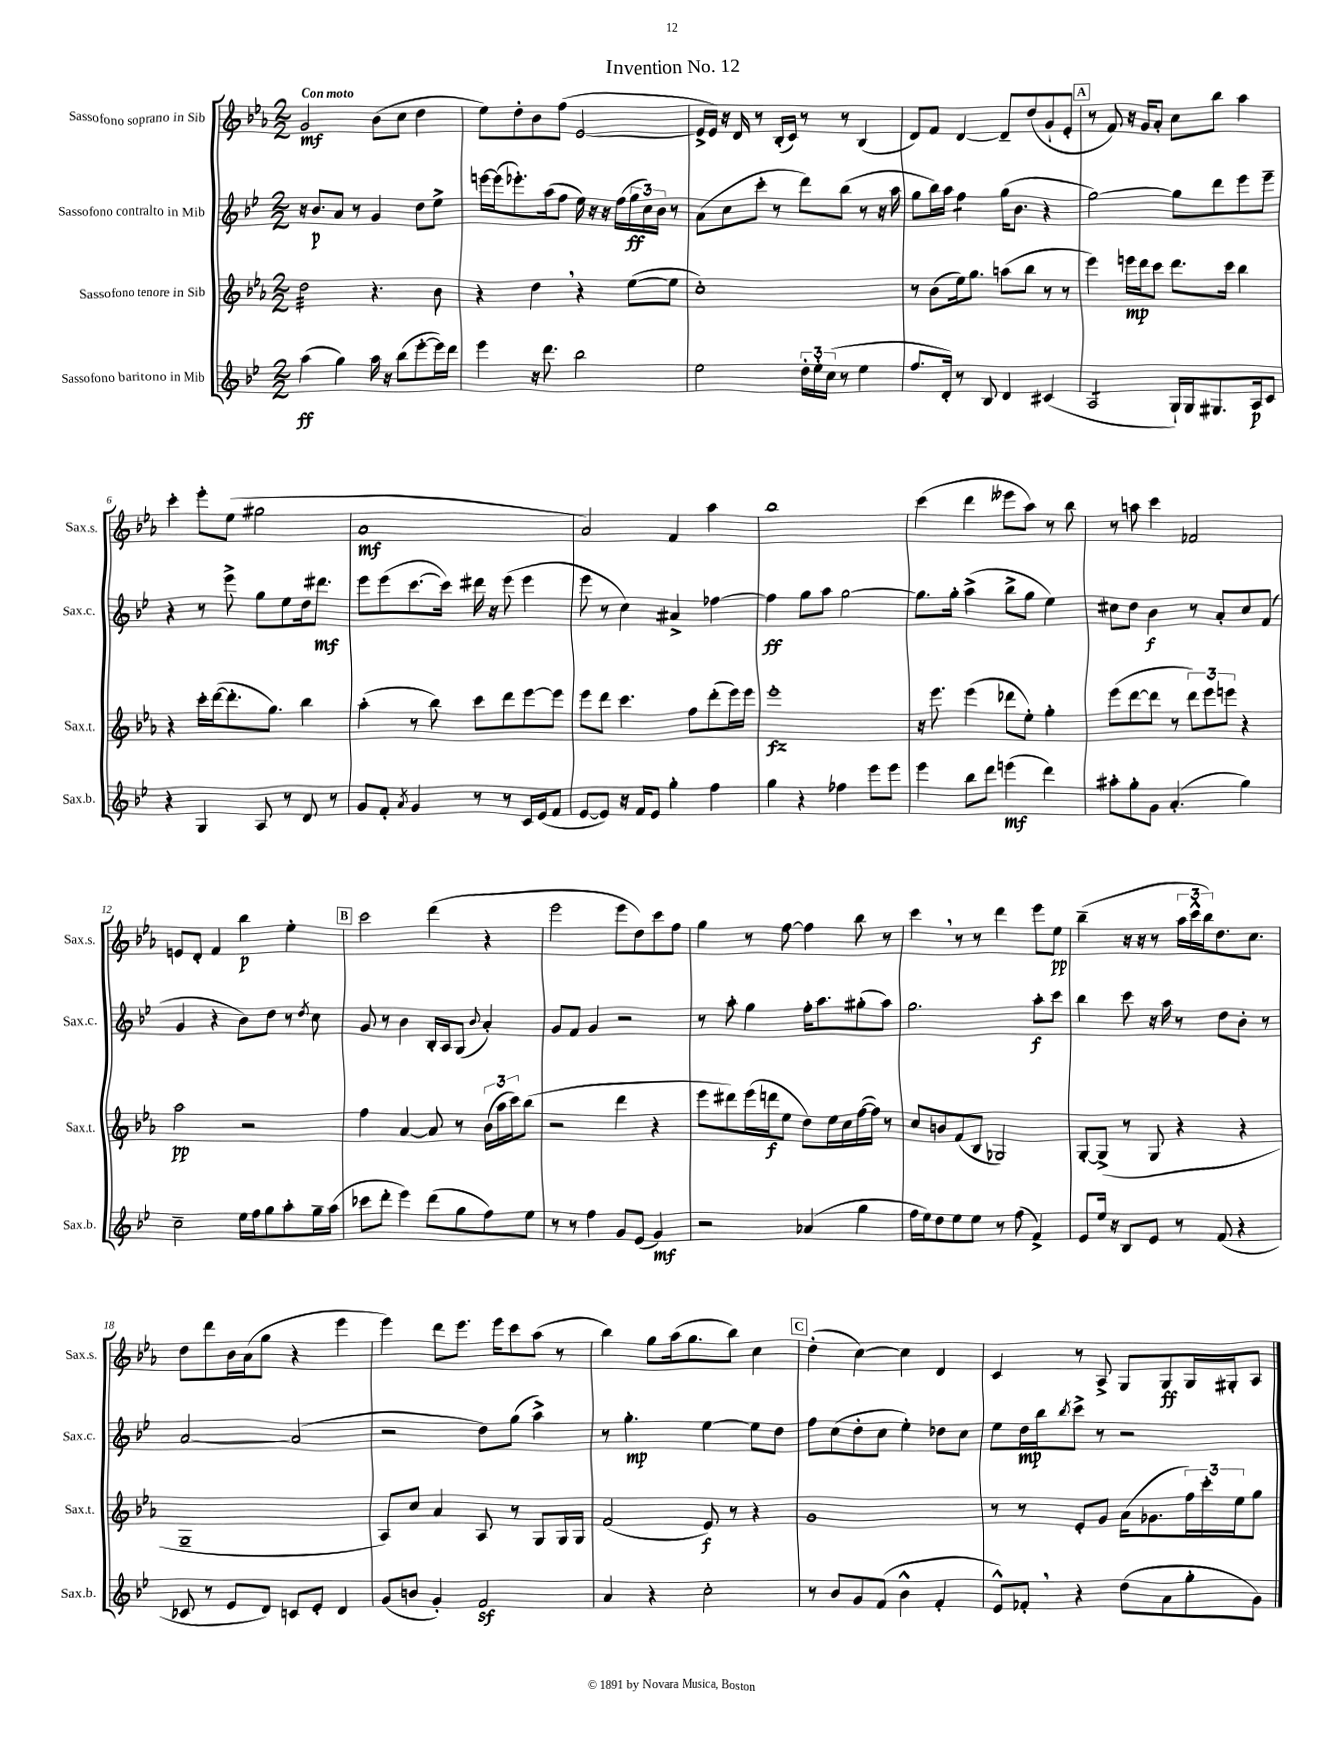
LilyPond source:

\header { title = "Invention No. 12" }
<<
\new StaffGroup <<
\new Staff = "s0" \with { instrumentName = "Sassofono soprano in Sib" shortInstrumentName = "Sax.s." } {
    \clef treble \key ees \major \numericTimeSignature \time 2/2 \tempo "Con moto"
    g'2\mf bes'8( c''8 d''4 |
    ees''8) d''8-. bes'8 f''8( ees'2~ |
    ees'16-> ees'16) r16 d'16 r8 bes16-.( c'16) r8 r8 bes4( |
    d'8) f'8 d'4~ d'8-- d''8( g'8-! ees'8-. |
    \mark \markup { \box "A" } r8 f'8) r16 g'16 aes'8-. c''8 bes''8 aes''4 |
    c'''4-. ees'''8-. ees''8( gis''2 |
    aes'1\mf |
    aes'2) f'4 aes''4 |
    bes''1 |
    c'''4( d'''4 eeses'''8 aes''8) r8 bes''8 |
    r8 a''8 c'''4 fes'2 |
    e'8 d'8-. f'4 bes''4\p ees''4-. |
    \mark \markup { \box "B" } c'''2 d'''4( r4 |
    ees'''2 ees'''8 d''8) c'''8 f''8 |
    g''4 r8 f''8~ f''4 bes''8 r8 |
    c'''4 \breathe r8 r8 d'''4 ees'''8 ees''8\pp |
    bes''4--( r16 r16 r8 \tuplet 3/2 { aes''16 c'''16-^ bes''16) } d''8. c''8. |
    d''8 d'''8 bes'16 aes'16( g''8 r4 ees'''4 |
    ees'''4) d'''8 ees'''8. ees'''16 c'''8 aes''8( r8 |
    bes''4) g''8 aes''16( g''8. bes''8) c''4 |
    \mark \markup { \box "C" } d''4-.( c''4~) c''4 d'4 |
    c'4 r8 aes8-> g8 g8\ff g16 gis16-. aes8 \bar "|." |
}
\new Staff = "s1" \with { instrumentName = "Sassofono contralto in Mib" shortInstrumentName = "Sax.c." } {
    \clef treble \key bes \major \numericTimeSignature \time 2/2
    r16 bes'8.\p a'8 r8 g'4 d''8 ees''8-> |
    e'''16~ e'''16( ees'''8.-.) a''16( f''8 ees''16) r16 r16 f''16( \tuplet 3/2 { g''16\ff c''16) bes'16 } r8 |
    a'8( c''8 c'''8-. r8 d'''8) bes''8( r8 r16 a''16 |
    g''8 bes''16) a''16 f''4:8 g''16( bes'8. r4 |
    \mark \markup { \box "A" } g''2~) g''8 d'''8 ees'''8 ees'''8-- |
    r4 r8 ees'''8-> g''8 ees''8 d''16 dis'''8.\mf |
    ees'''8 ees'''8( c'''8.~ c'''16) dis'''16 r16 ees'''8( ees'''4 |
    ees'''8 r8 c''4) ais'4-> fes''4~ |
    fes''4\ff g''8 a''8 g''2~ |
    g''8. g''16-. a''4->( bes''8-> g''8 ees''4) |
    cis''8 d''8 bes'4\f r8 a'8-. cis''8 f'8( |
    g'4 r4 bes'8) d''8 r8 \acciaccatura { d''8 } c''8 |
    \mark \markup { \box "B" } g'8 r8 bes'4 bes16-. a16 g8( \appoggiatura { bes'8 } a'4-.) |
    g'8 f'8 g'4 r2 |
    r8 a''8-. g''4 f''16-. a''8. gis''8-.( a''8) |
    g''2. a''8-.\f c'''8 |
    bes''4 c'''8 r16 a''16 r8 d''8 bes'8-. r8 |
    a'2~ a'2( |
    r2 d''8) g''8( a''4->) |
    r8 g''4.-.\mp ees''4~ ees''8 d''8 |
    \mark \markup { \box "C" } f''8 c''8( d''8-. c''8 ees''4-.) des''8 c''8 |
    ees''8 d''16\mp bes''16 \acciaccatura { bes''8 } c'''8-> r8 r2 \bar "|." |
}
\new Staff = "s2" \with { instrumentName = "Sassofono tenore in Sib" shortInstrumentName = "Sax.t." } {
    \clef treble \key ees \major \numericTimeSignature \time 2/2
    d''2:32 r4. bes'8 |
    r4 d''4 \breathe r4 ees''8~( ees''8 |
    c''1-.) |
    r8 bes'8( ees''16) g''8. a''8( bes''8 r8 r8 |
    \mark \markup { \box "A" } ees'''4) e'''16\mp d'''16 c'''8 d'''8. c'''16 bes''4 |
    r4 c'''16-. d'''16~( d'''8.-. g''8.) bes''4 |
    aes''4-.( r8 bes''8) c'''8 d'''8 ees'''8~ ees'''8 |
    ees'''8 d'''8 c'''4. f''8 d'''8-.( ees'''16) ees'''16 |
    ees'''1-.\fz |
    r16 ees'''8. ees'''4( des'''8 ees''8-.) g''4-. |
    ees'''8( d'''8~ d'''8 r8 \tuplet 3/2 { d'''8) ees'''8 e'''8 } r4 |
    aes''2\pp r2 |
    \mark \markup { \box "B" } f''4 aes'4~ aes'8 r8 \tuplet 3/2 { bes'16( aes''16 c'''16) } bes''8( |
    r2 d'''4 r4 |
    ees'''8 dis'''8) ees'''16( d'''16\f ees''8 d''8) ees''16 c''16 f''16~( f''16) r8 |
    c''8 b'8 f'8( bes8 ges2) |
    g8~-. g8->( r8 g8 r4 r4 |
    g1-- |
    aes8) c''8 aes'4 aes8 r8 g8 g16 g16 |
    f'2( ees'8\f) r8 r4 |
    \mark \markup { \box "C" } g'1 |
    r8 r8 ees'8-. g'8 aes'16( ges'8. \tuplet 3/2 { f''16) c'''16-. ees''16 } g''8 \bar "|." |
}
\new Staff = "s3" \with { instrumentName = "Sassofono baritono in Mib" shortInstrumentName = "Sax.b." } {
    \clef treble \key bes \major \numericTimeSignature \time 2/2
    a''4\ff( g''4) a''16 r16 bes''8( ees'''8~-. ees'''16) d'''16 |
    ees'''4 r16 d'''8. bes''2 |
    ees''2 \tuplet 3/2 { d''16-. ees''16-. c''16( } r8 ees''4 |
    f''8. d'16-.) r8 bes8 d'4 cis'4( |
    \mark \markup { \box "A" } a2:8 g16-!) g16 gis8. a16\p c'8 |
    r4 g4 a8 r8 d'8 r8 |
    g'8 f'8-. \acciaccatura { a'8 } g'4 r8 r8 c'16 ees'16( f'8 |
    ees'8~ ees'8) r16 f'16 ees'8 g''4-. f''4 |
    g''4 r4 fes''4 ees'''8 ees'''8 |
    ees'''4 bes''8 d'''8 e'''4\mf( d'''4) |
    ais''8-. g''8-. g'8 a'4.-.( g''4) |
    c''2-- ees''16 f''16 g''8 a''8-. g''16-- a''16( |
    \mark \markup { \box "B" } ces'''8 d'''8-. ees'''4) d'''8( g''8 f''8) ees''8 |
    r8 r8 f''4 g'8 ees'8( g'4\mf) |
    r2 aes'4( g''4 |
    f''16 ees''16) d''8 ees''8 ees''8 r8 f''8( f'4->) |
    ees'8 ees''16 r16 bes8 ees'8 r8 f'8( r4 |
    ces'8 r8 ees'8 d'8) c'8 ees'8-. d'4 |
    g'8( b'8 g'4-.) f'2\sf |
    a'4 r4 c''2-. |
    \mark \markup { \box "C" } r8 bes'8 g'8 f'8( bes'4-^ f'4-. |
    ees'8-^) fes'8-. \breathe r4 d''8( a'8 g''8-. g'8) \bar "|." |
}
>>
>>
